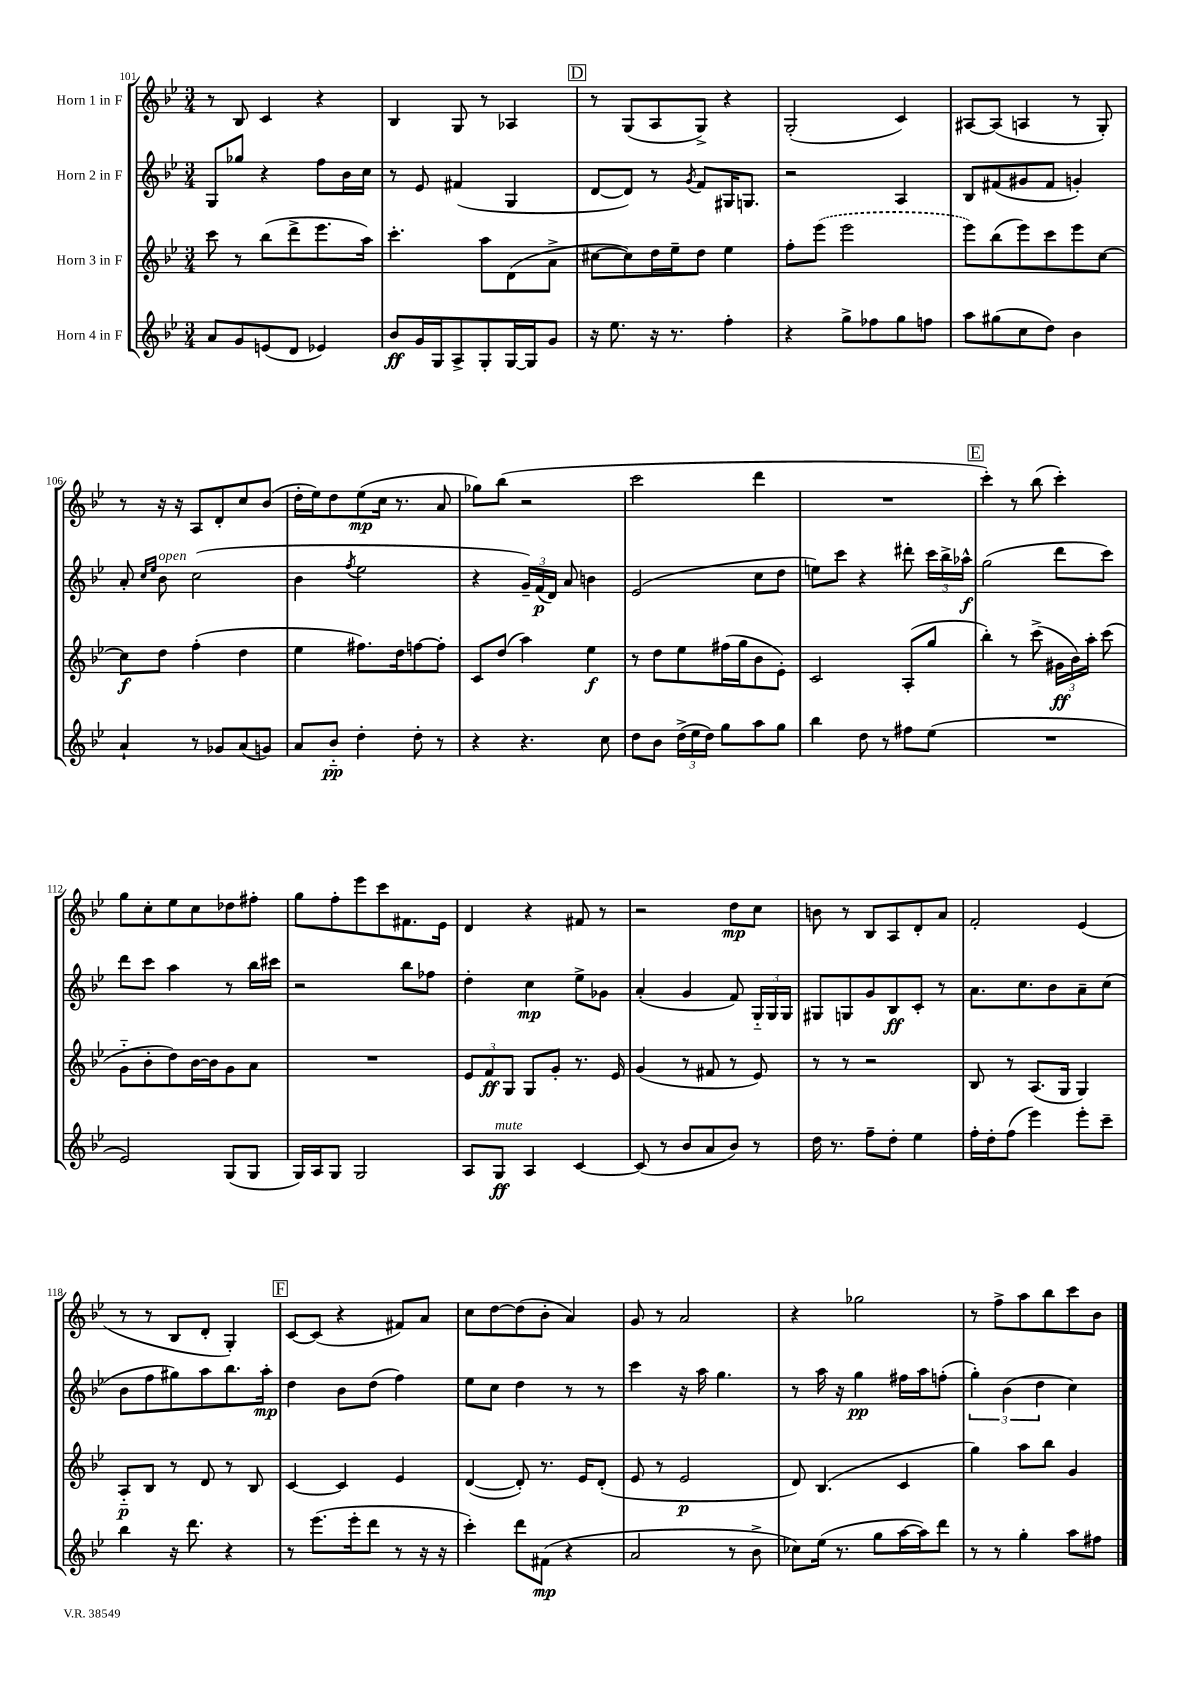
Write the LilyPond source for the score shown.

<<
\new StaffGroup <<
\new Staff = "s0" \with { instrumentName = "Horn 1 in F" } {
    \clef treble \key bes \major \numericTimeSignature \time 3/4
    \autoBeamOff r8 bes8 c'4 r4 |
    bes4 g8 r8 aes4 |
    \mark \markup { \box "D" } r8 g8[( a8 g8]->) r4 |
    g2-.( c'4) |
    ais8[~ ais8]( a4 r8 g8-.) |
    r8 r16 r16 a8[ d'8-. c''8 bes'8]( |
    d''16[-. ees''16) d''8 ees''8\mp( c''16] r8. a'8 |
    ges''8[) bes''8]( r2 |
    c'''2 d'''4 |
    R2. |
    \mark \markup { \box "E" } c'''4-.) r8 bes''8( c'''4-.) |
    g''8[ c''8-. ees''8 c''8 des''8 fis''8]-. |
    g''8[ f''8-. ees'''8 c'''8 fis'8. ees'16] |
    d'4 r4 fis'8 r8 |
    r2 d''8[\mp c''8] |
    b'8 r8 bes8[ a8 d'8-. a'8] |
    f'2-. ees'4( |
    r8 r8 bes8[ d'8]-. g4-.) |
    \mark \markup { \box "F" } c'8[~ c'8]( r4 fis'8[) a'8] |
    c''8[ d''8~ d''8( bes'8]-. a'4) |
    g'8 r8 a'2 |
    r4 ges''2 |
    r8 f''8[-> a''8 bes''8 c'''8 bes'8] \bar "|." |
}
\new Staff = "s1" \with { instrumentName = "Horn 2 in F" } {
    \clef treble \key bes \major \numericTimeSignature \time 3/4
    \autoBeamOff g8[ ges''8] r4 f''8[ bes'16 c''16] |
    r8 ees'8 fis'4( g4 |
    \mark \markup { \box "D" } d'8[~ d'8]) r8 \acciaccatura { g'8 } f'8[ gis16 g8.] |
    r2 a4 |
    bes8[ fis'8( gis'8 fis'8] g'4-.) |
    a'8-. \grace { c''16[ ees''16] } bes'8^\markup { \italic "open" } c''2( |
    bes'4 \acciaccatura { f''8 } ees''2 |
    r4 \tuplet 3/2 { g'16[--) f'16\p( d'16]) } a'8 b'4 |
    ees'2( c''8[ d''8] |
    e''8[) c'''8] r4 dis'''8-. \tuplet 3/2 { c'''16[ bes''16-> aes''16]-^\f } |
    \mark \markup { \box "E" } g''2( d'''8[ c'''8]) |
    d'''8[ c'''8] a''4 r8 bes''16[ cis'''16] |
    r2 bes''8[ fes''8] |
    d''4-. c''4\mp ees''8[-> ges'8] |
    a'4-.( g'4 f'8) \tuplet 3/2 { g16[-_ g16 g16] } |
    gis8[ g8 g'8 bes8\ff c'8]-. r8 |
    a'8.[ c''8. bes'8 a'8-- c''8]( |
    bes'8[ f''8 gis''8) a''8 bes''8. a''16]-.\mp |
    \mark \markup { \box "F" } d''4 bes'8[ d''8]( f''4) |
    ees''8[ c''8] d''4 r8 r8 |
    c'''4 r16 a''16 g''4. |
    r8 a''16 r16 g''4\pp fis''16[ a''16 f''8]-.( |
    \tuplet 3/2 { g''4-.) bes'4( d''4 } c''4) \bar "|." |
}
\new Staff = "s2" \with { instrumentName = "Horn 3 in F" } {
    \clef treble \key bes \major \numericTimeSignature \time 3/4
    \autoBeamOff c'''8 r8 bes''8[( d'''8-> ees'''8. a''16]) |
    c'''4.-. a''8[ d'8( a'8]-> |
    \mark \markup { \box "D" } cis''8[~ cis''8) d''16 ees''16-- d''8] ees''4 |
    f''8[-. \once \slurDashed ees'''8]( ees'''2 |
    ees'''8[) bes''8( ees'''8) c'''8 ees'''8 c''8]~ |
    c''8[\f d''8] f''4-.( d''4 |
    ees''4 fis''8.[) d''16 f''8~ f''8]-. |
    c'8[ d''8]( a''4) ees''4\f |
    r8 d''8[ ees''8 fis''16( g''16 bes'8 ees'8]-.) |
    c'2 a8[-.( g''8] |
    \mark \markup { \box "E" } bes''4-.) r8 c'''8->( \tuplet 3/2 { gis'16[\ff bes'16) a''16]-. } c'''8( |
    g'8[-_ bes'8-. d''8) bes'16~ bes'16 g'8 a'8] |
    R2. |
    \tuplet 3/2 { ees'8[ f'8\ff g8] } g8[ g'8]-. r8. ees'16 |
    g'4( r8 fis'8 r8 ees'8) |
    r8 r8 r2 |
    bes8 r8 a8.[( g16] g4) |
    a8[-_\p bes8] r8 d'8 r8 bes8 |
    \mark \markup { \box "F" } c'4~ c'4 ees'4 |
    d'4~( d'8-.) r8. ees'16[ d'8]-.( |
    ees'8 r8 ees'2\p |
    d'8) bes4.( c'4 |
    g''4) a''8[ bes''8] g'4 \bar "|." |
}
\new Staff = "s3" \with { instrumentName = "Horn 4 in F" } {
    \clef treble \key bes \major \numericTimeSignature \time 3/4
    \autoBeamOff a'8[ g'8 e'8( d'8] ees'4) |
    bes'8[\ff g'16 g16 a8-> g8-. g16~ g16 g'8] |
    \mark \markup { \box "D" } r16 ees''8. r16 r8. f''4-. |
    r4 g''8[-> fes''8 g''8 f''8] |
    a''8[ gis''8( c''8 d''8]) bes'4 |
    a'4-! r8 ges'8[ a'8( g'8]) |
    a'8[ bes'8]-_\pp d''4-. d''8-. r8 |
    r4 r4. c''8 |
    d''8[ bes'8] \tuplet 3/2 { d''16[->( ees''16 d''16]) } g''8[ a''8 g''8] |
    bes''4 d''8 r8 fis''8[ ees''8]( |
    \mark \markup { \box "E" } R2. |
    ees'2) g8[( g8] |
    g16[) a16 g8] g2 |
    a8[ g8]\ff^\markup { \italic "mute" } a4 c'4~ |
    c'8( r8 bes'8[ a'8 bes'8]) r8 |
    d''16 r8. f''8[-- d''8]-. ees''4 |
    f''16[-. d''16-. f''8]( ees'''4) ees'''8[-. c'''8]-- |
    bes''4 r16 d'''8. r4 |
    \mark \markup { \box "F" } r8 ees'''8.[( ees'''16-. d'''8] r8 r16 r16 |
    c'''4-.) d'''8[ fis'8]\mp( r4 |
    a'2 r8 bes'8-> |
    ces''8[) ees''16]( r8. g''8[ a''16~ a''16) d'''8] |
    r8 r8 g''4-. a''8[ fis''8] \bar "|." |
}
>>
>>
\layout { \context { \Score currentBarNumber = #101 } }
